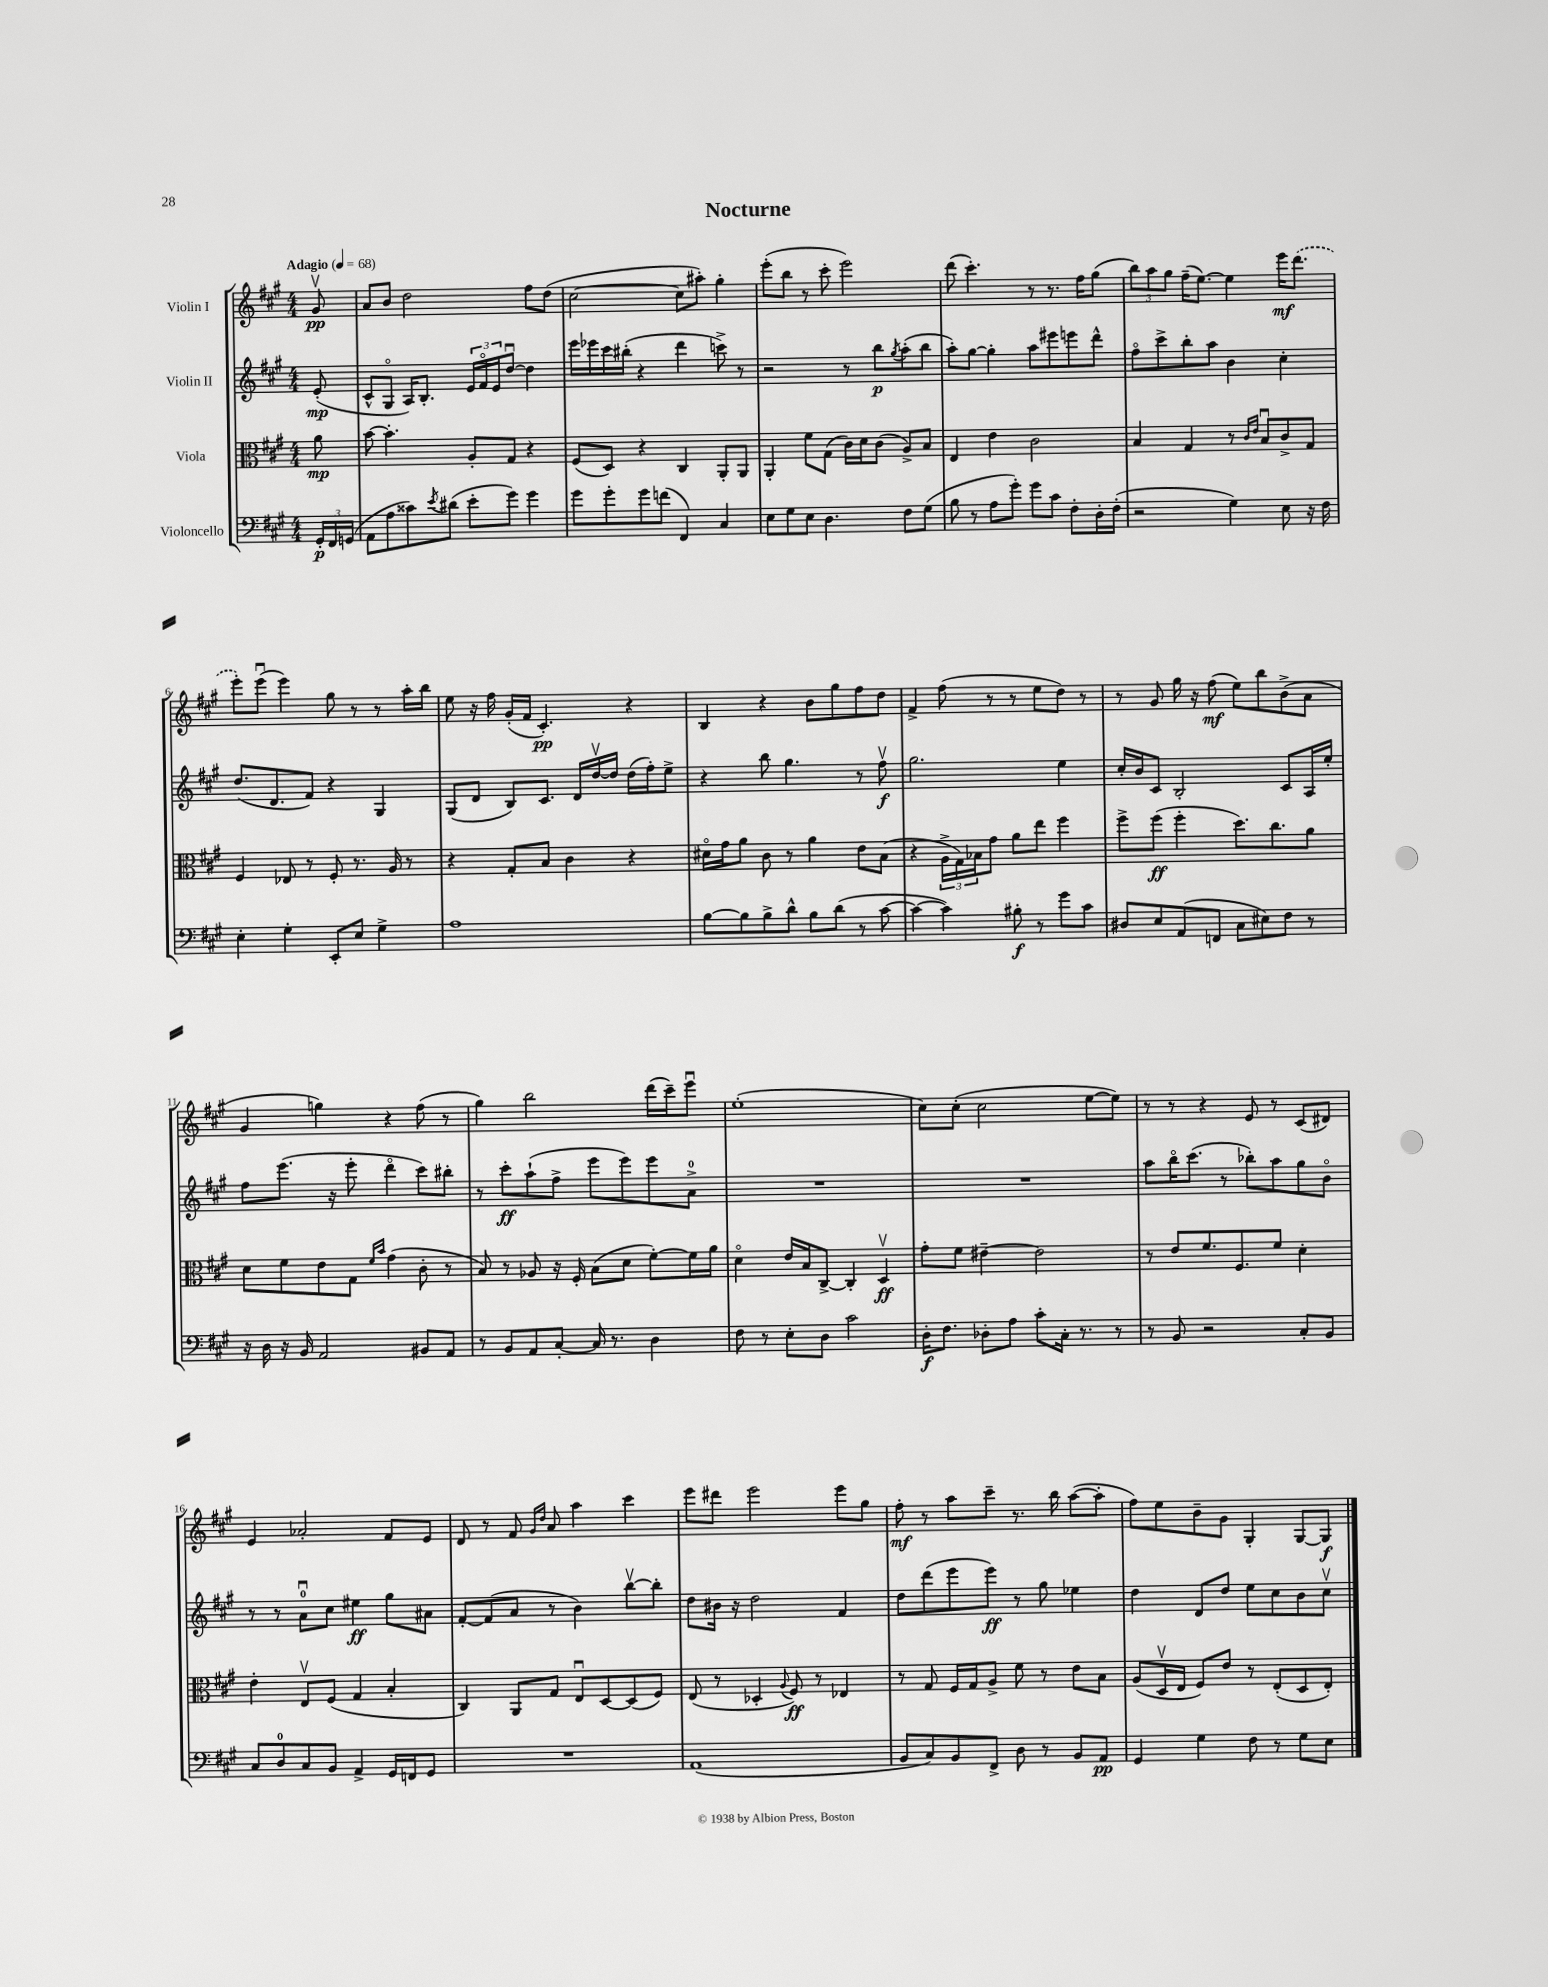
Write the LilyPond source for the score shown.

\header { title = "Nocturne" }
<<
\new StaffGroup <<
\new Staff = "s0" \with { instrumentName = "Violin I" } {
    \clef treble \key a \major \numericTimeSignature \time 4/4 \partial 8 \tempo "Adagio" 4 = 68
    gis'8\upbow\pp |
    a'8 b'8 d''2 fis''8 d''8( |
    cis''2~ cis''8 ais''8-.) gis''4-. |
    e'''8-.( b''8 r8 cis'''8-. e'''2) |
    d'''8( cis'''4.-.) r8 r8. fis''16 gis''8( |
    \tuplet 3/2 { b''8) a''8 gis''8 } fis''16--( e''8.~) e''4 e'''16\mf \once \slurDashed d'''8.( |
    e'''8-.) e'''8\downbow( e'''4) gis''8 r8 r8 a''16-. b''16 |
    e''8 r16 fis''16 gis'16-.( fis'16 cis'4.-.\pp) r4 |
    b4 r4 b'8 gis''8 fis''8 d''8 |
    fis'4-> fis''8( r8 r8 e''8 d''8) r8 |
    r8 gis'8 gis''16 r16 fis''8\mf( e''8) b''8 b'8->( a'8 |
    gis'4 g''4) r4 fis''8( r8 |
    gis''4) b''2 d'''16( cis'''16--) e'''8\downbow |
    e''1-.( |
    cis''8) cis''8-.( cis''2 e''8~ e''8) |
    r8 r8 r4 e'8 r8 cis'8( dis'8) |
    e'4 aes'2-. fis'8 e'8 |
    d'8 r8 fis'8 \grace { gis'16 d''16 } a'8 a''4 cis'''4 |
    e'''8 dis'''8 e'''2 e'''8 gis''8 |
    fis''8-.\mf r8 a''8 cis'''8-- r8. b''16 a''8~( a''8-. |
    fis''8) e''8 b'8-- gis'8 gis4-. gis8~ gis8\f \bar "|." |
}
\new Staff = "s1" \with { instrumentName = "Violin II" } {
    \clef treble \key a \major \numericTimeSignature \time 4/4 \partial 8
    e'8-.\mp( |
    cis'8-^ gis8\flageolet a16) b8.-. \tuplet 3/2 { e'16 fis'16\flageolet e'16 } d''8~\downbow d''4 |
    e'''16 ees'''16 cis'''16 bis''16-.( r4 d'''4 c'''8->) r8 |
    r2 r8 b''8\p \acciaccatura { gis''8 } a''8-.( b''8 |
    a''8-.) gis''8~ gis''4-. a''8 eis'''8 e'''8 d'''8-^ |
    fis''8\flageolet cis'''8-> b''8-. a''8 b'4 cis''4-. |
    d''8.( d'8. fis'8) r4 gis4 |
    gis8( d'8 b8) cis'8. d'16 d''16~\upbow d''16 d''16( fis''16-.) e''8-> |
    r4 b''8 gis''4. r8 fis''8\upbow\f |
    gis''2. e''4 |
    cis''16-. b'16 cis'8 b2-. cis'8 a16 e''16-. |
    fis''8 e'''8.( r16 e'''8-. d'''4\flageolet cis'''8) bis''8-. |
    r8 cis'''8-.\ff a''8-!( fis''8-> e'''8 e'''8) e'''8 a'8-0-> |
    R1 |
    R1 |
    a''8 b''16\flageolet cis'''8.( r8 bes''8-.) a''8 gis''8 b'8\flageolet |
    r8 r8 a'8-0\downbow cis''8 eis''4\ff gis''8 ais'8 |
    fis'8~-. fis'8( a'8 r8 b'4) b''8~\upbow b''8-. |
    d''8 bis'16 r16 d''2 fis'4 |
    d''8 d'''8( e'''8 e'''8\ff) r8 gis''8 ees''4 |
    d''4 d'8 d''8 e''8 cis''8 b'8 cis''8\upbow \bar "|." |
}
\new Staff = "s2" \with { instrumentName = "Viola" } {
    \clef alto \key a \major \numericTimeSignature \time 4/4 \partial 8
    a'8\mp |
    b'8~ b'4.-. a8-. gis8 r4 |
    fis8( d8) r4 cis4 a,8-. a,8 |
    a,4-. fis'8 gis8( cis'16) d'16 cis'8( a8->) b8 |
    e4 e'4 cis'2 |
    b4 gis4 r8 \grace { cis'16 e'16 } b8\downbow cis'8-> gis8 |
    fis4 ees8 r8 fis8-. r8. a16 r8 |
    r4 gis8-. b8 cis'4 r4 |
    dis'16\flageolet gis'16 a'8 cis'8 r8 a'4 e'8 b8( |
    r4 \tuplet 3/2 { a16-> gis16) bes16 } gis'8 a'8 e''8 fis''4 |
    fis''8-> fis''8\ff( fis''4-. d''8.) cis''8. a'8 |
    d'8 fis'8 e'8 gis8 \grace { fis'16 b'16 } gis'4( cis'8-. r8 |
    b8) r8 aes8 r16 fis16-. b8( d'8 fis'8~-.) fis'16 a'16 |
    d'4\flageolet e'16 b16 cis8~-> cis4-. d4\upbow\ff |
    gis'8-. fis'8 eis'4~-- eis'2 |
    r8 e'8 fis'8. fis8. fis'8 d'4-. |
    e'4-. e8\upbow fis8( gis4 b4-. |
    cis4) a,8 gis8 e8\downbow d8~ d8( fis8) |
    e8( r8 des4-. \appoggiatura { a8 } fis8\ff) r8 ees4 |
    r8 gis8 fis16 gis16 a8-> fis'8 r8 e'8 b8 |
    a8( d16\upbow e16 fis8) e'8 r8 e8-.( d8 e8-.) \bar "|." |
}
\new Staff = "s3" \with { instrumentName = "Violoncello" } {
    \clef bass \key a \major \numericTimeSignature \time 4/4 \partial 8
    \tuplet 3/2 { gis,16-.\p fis,16 g,16( } |
    a,8 a8 cisis'8) \acciaccatura { e'8 } dis'8( e'8-. gis'8) gis'4 |
    gis'8 gis'8-. gis'8 f'8( fis,4) cis4 |
    e8 gis8 e8 d4. fis8 gis8( |
    b8 r8 a8 gis'8-.) gis'8 cis'8 fis8-. d16-. fis16-.( |
    r2 gis4) e8 r16 fis16 |
    e4-. gis4-. e,8-. e8 gis4-> |
    a1 |
    b8~ b8 b8-> d'8-^ b8 d'8( r8 cis'8~ |
    cis'4~ cis'4) bis8-.\f r8 gis'8 cis'8 |
    dis8 e8 a,8( f,8 cis8 eis8) fis8 r8 |
    r16 d16 r16 b,16 a,2 bis,8 a,8 |
    r8 b,8 a,8 cis8~-. cis16 r8. d4 |
    fis8 r8 e8-. d8 cis'2 |
    d16-.\f fis8. des8-. a8 cis'8-. cis16-. r8. r8 |
    r8 b,8 r2 cis8-. b,8 |
    cis8 d8-0 cis8 b,8 a,4-> gis,16 f,16 gis,8 |
    R1 |
    a,1( |
    b,8 cis8) b,8 fis,8-> d8 r8 b,8 a,8\pp |
    gis,4 gis4 fis8 r8 gis8 e8 \bar "|." |
}
>>
>>
